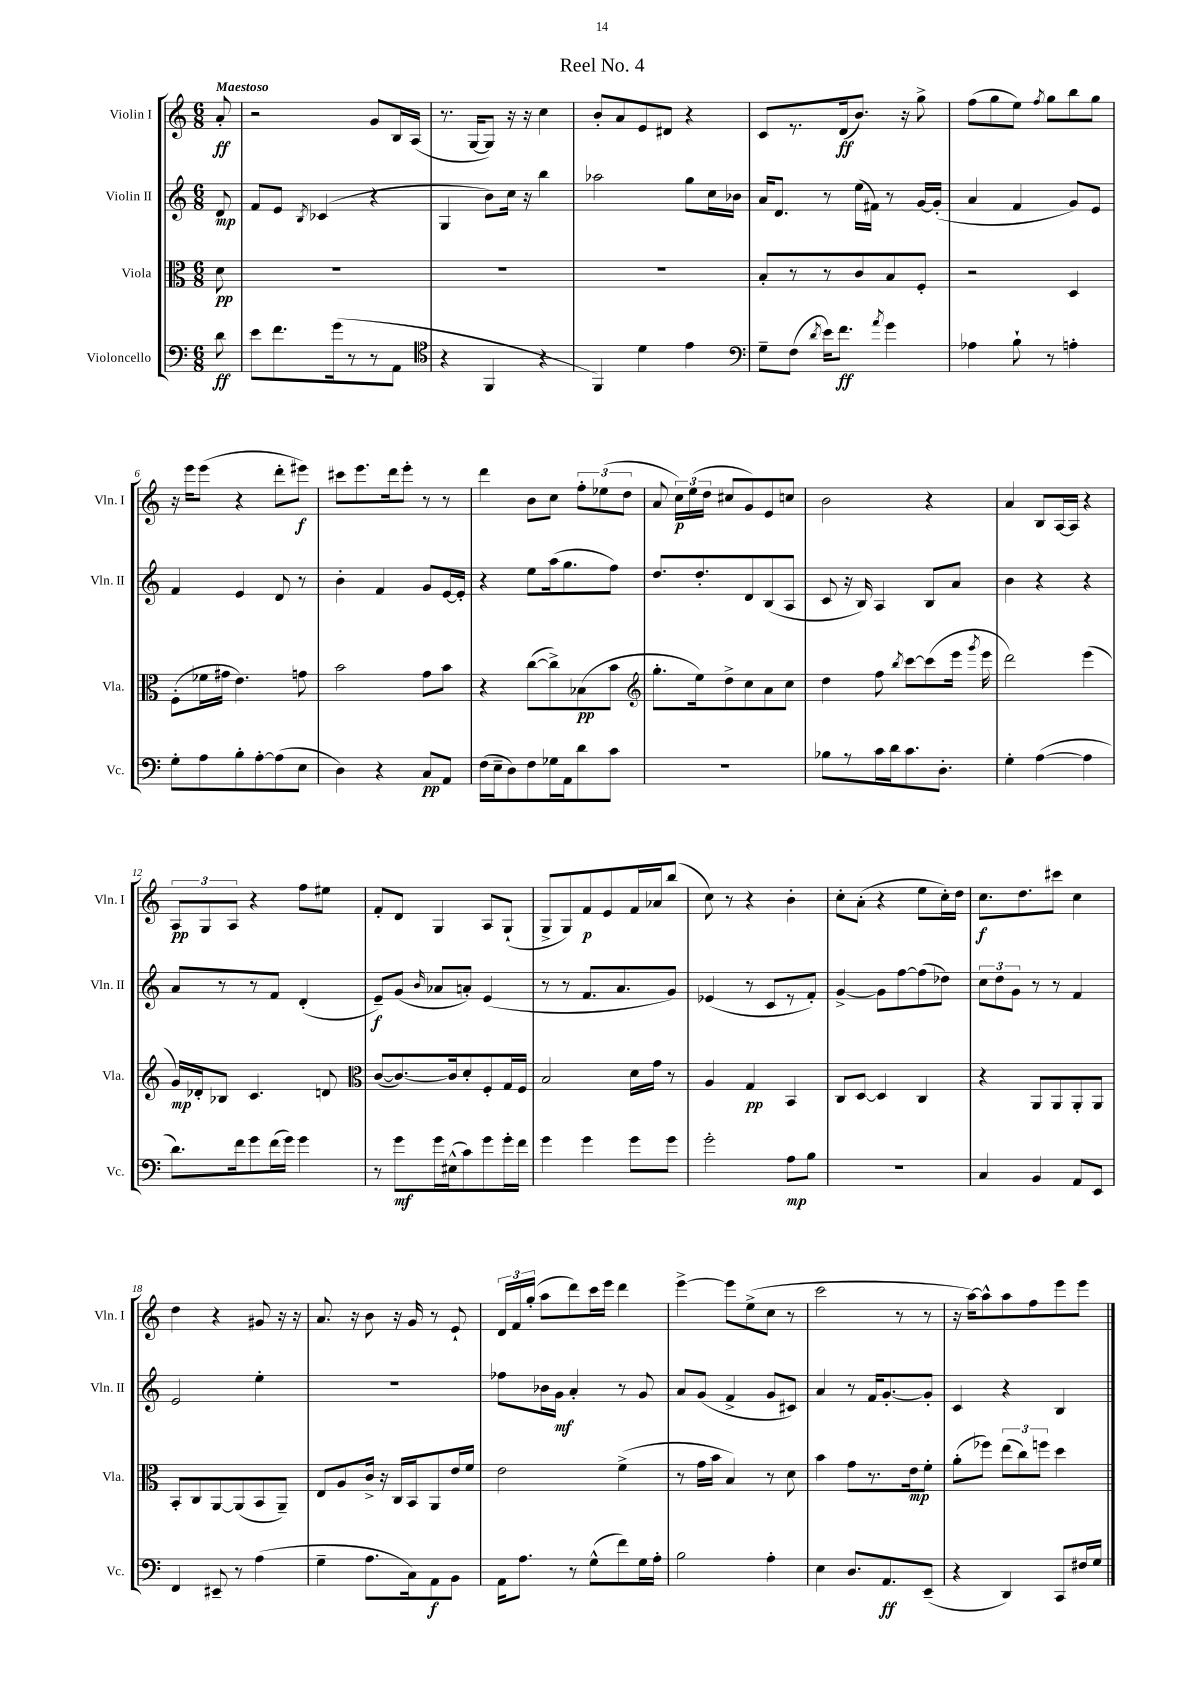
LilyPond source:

\header { title = "Reel No. 4" }
<<
\new StaffGroup <<
\new Staff = "s0" \with { instrumentName = "Violin I" shortInstrumentName = "Vln. I" } {
    \clef treble \key c \major \numericTimeSignature \time 6/8 \partial 8 \tempo "Maestoso"
    \autoBeamOff a'8-.\ff |
    r2 g'8[ b16 a16]( |
    r8. g16[~ g8]) r16 r16 c''4 |
    b'8[-. a'8 e'8 dis'8] r4 |
    c'8[ r8. d'16\ff( b'8.]) r16 g''8-> |
    f''8[( g''8 e''8]) \acciaccatura { f''8 } g''8[ b''8 g''8] |
    r16 e'''16[ e'''8]( r4 d'''8[-. eis'''8]\f) |
    cis'''8[ e'''8. d'''16 e'''8]-. r8 r8 |
    d'''4 b'8[ c''8] \tuplet 3/2 { f''8[-. ees''8( d''8] } |
    a'8 \tuplet 3/2 { c''16[\p) e''16( d''16] } cis''8[ g'8) e'8 c''8] |
    b'2 r4 |
    a'4 b8[ a16~ a16] r4 |
    \tuplet 3/2 { a8[\pp g8 a8] } r4 f''8[ eis''8] |
    f'8[-. d'8] g4 a8[ g8]-!( |
    g8[-> g8) f'8\p e'8 f'16 aes'16 b''8]( |
    c''8) r8 r4 b'4-. |
    c''8[-. a'8]-.( r4 e''8[ c''16-.) d''16] |
    c''8.[\f d''8. cis'''8] c''4 |
    d''4 r4 gis'8 r16 r16 |
    a'8. r16 b'8 r16 g'16 r8 e'8-! |
    \tuplet 3/2 { d'16[ f'16 g''16]-.( } a''8[ d'''8) c'''16 e'''16] d'''4 |
    e'''4~-> e'''8[ e''8->( c''8] r8 |
    c'''2 r8 r8 |
    r16 a''16[~) a''8-^ a''8 f''8 e'''8 e'''8] \bar "|." |
}
\new Staff = "s1" \with { instrumentName = "Violin II" shortInstrumentName = "Vln. II" } {
    \clef treble \key c \major \numericTimeSignature \time 6/8 \partial 8
    \autoBeamOff d'8\mp |
    f'8[ e'8] \acciaccatura { b8 } ces'4( r4 |
    g4 b'8[) c''16] r16 b''4 |
    aes''2 g''8[ c''16 bes'16] |
    a'16[ d'8.] r8 e''16[( fis'16]) r8 g'16[~ g'16]-.( |
    a'4 f'4 g'8[) e'8] |
    f'4 e'4 d'8 r8 |
    b'4-. f'4 g'8[ e'16~ e'16]-. |
    r4 e''8[ a''16( g''8. f''8]) |
    d''8.[ d''8.-. d'8 b8( a8] |
    c'8 r16 b16) a4 b8[ a'8] |
    b'4 r4 r4 |
    a'8[ r8 r8 f'8] d'4-.( |
    e'8[--\f) g'8]( \grace { b'16 } aes'8[ a'8]-.) e'4( |
    r8 r8 f'8.[ a'8. g'8]) |
    ees'4( r8 c'8[ r8 f'8]-.) |
    g'4~-> g'8[ f''8~ f''8( des''8]) |
    \tuplet 3/2 { c''8[ d''8 g'8] } r8 r8 f'4 |
    e'2 e''4-. |
    R2. |
    fes''8[ bes'16 g'16]\mf a'4-. r8 g'8 |
    a'8[ g'8]( f'4-> g'8[ cis'8]) |
    a'4 r8 f'16[ g'8.~-. g'8]-. |
    c'4 r4 b4 \bar "|." |
}
\new Staff = "s2" \with { instrumentName = "Viola" shortInstrumentName = "Vla." } {
    \clef alto \key c \major \numericTimeSignature \time 6/8 \partial 8
    \autoBeamOff d'8\pp |
    R2. |
    R2. |
    R2. |
    b8[-. r8 r8 c'8 b8 f8]-. |
    r2 d4 |
    f8[-.( fes'16 gis'16] e'4.) g'8 |
    b'2 g'8[ b'8] |
    r4 c''8[~( c''8->) bes8\pp( b'8] |
    \clef treble g''8.[-. e''16) d''8-> c''8 a'8 c''8] |
    d''4 f''8 \acciaccatura { b''8 } c'''8[~ c'''8( e'''16] \acciaccatura { g'''8 } e'''16 |
    d'''2) e'''4( |
    g'16[\mp) des'16-. bes8] c'4. d'8 |
    \clef alto c'8[~( c'8.~) c'16 d'8-. f8-. g16 f16] |
    b2 d'16[ g'16] r8 |
    a4 g4\pp b,4 |
    c8[ d8]~ d4 c4 |
    r4 a,8[ a,8 a,8-. a,8] |
    b,8[-. c8 a,8~ a,8( b,8 a,8]--) |
    e8[ a8 c'16]-> r16 c16[ b,16 a,8 e'16 f'16] |
    e'2 f'4->( |
    r8 g'16[ b'16] b4) r8 d'8 |
    b'4 g'8[ r8. e'16\mp f'8]-. |
    a'8[-.( fes''8]) \tuplet 3/2 { e''8[( c''8) f''8] } d''4 \bar "|." |
}
\new Staff = "s3" \with { instrumentName = "Violoncello" shortInstrumentName = "Vc." } {
    \clef bass \key c \major \numericTimeSignature \time 6/8 \partial 8
    \autoBeamOff d'8\ff |
    e'8[ f'8. g'16( r8 r8 a,8] |
    \clef tenor r4 f,4 r4 |
    f,4) d'4 e'4 |
    \clef bass g8[-- f8]( \acciaccatura { d'8 } e'16[) f'8.]\ff \acciaccatura { a'8 } g'4 |
    aes4 b8-! r8 a4-. |
    g8[-. a8 b8-. a8~-. a8( e8] |
    d4) r4 c8[\pp a,8] |
    f16[( e16-- d8) f8 ges16 a,16 d'8 c'8] |
    R2. |
    bes8[ r8 c'16 d'16 c'8. d8.]-. |
    g4-. a4~( a4 |
    d'8.[) f'16 g'8 f'16( g'16]) g'4 |
    r8 g'8[\mf g'16 eis16-^( c'8) g'8 g'16-. f'16] |
    g'4 g'4 g'8[ g'8] |
    g'2-. a8[\mp b8] |
    R2. |
    c4 b,4 a,8[ e,8] |
    f,4 eis,8-- r8 a4( |
    g4-- a8.[ c16) a,8\f b,8] |
    a,16[ a8.] r8 g8[-^( f'8) g16 a16]-. |
    b2 a4-. |
    e4 d8.[ a,8.\ff e,8]--( |
    r4 d,4) c,8[ fis16 g16] \bar "|." |
}
>>
>>
